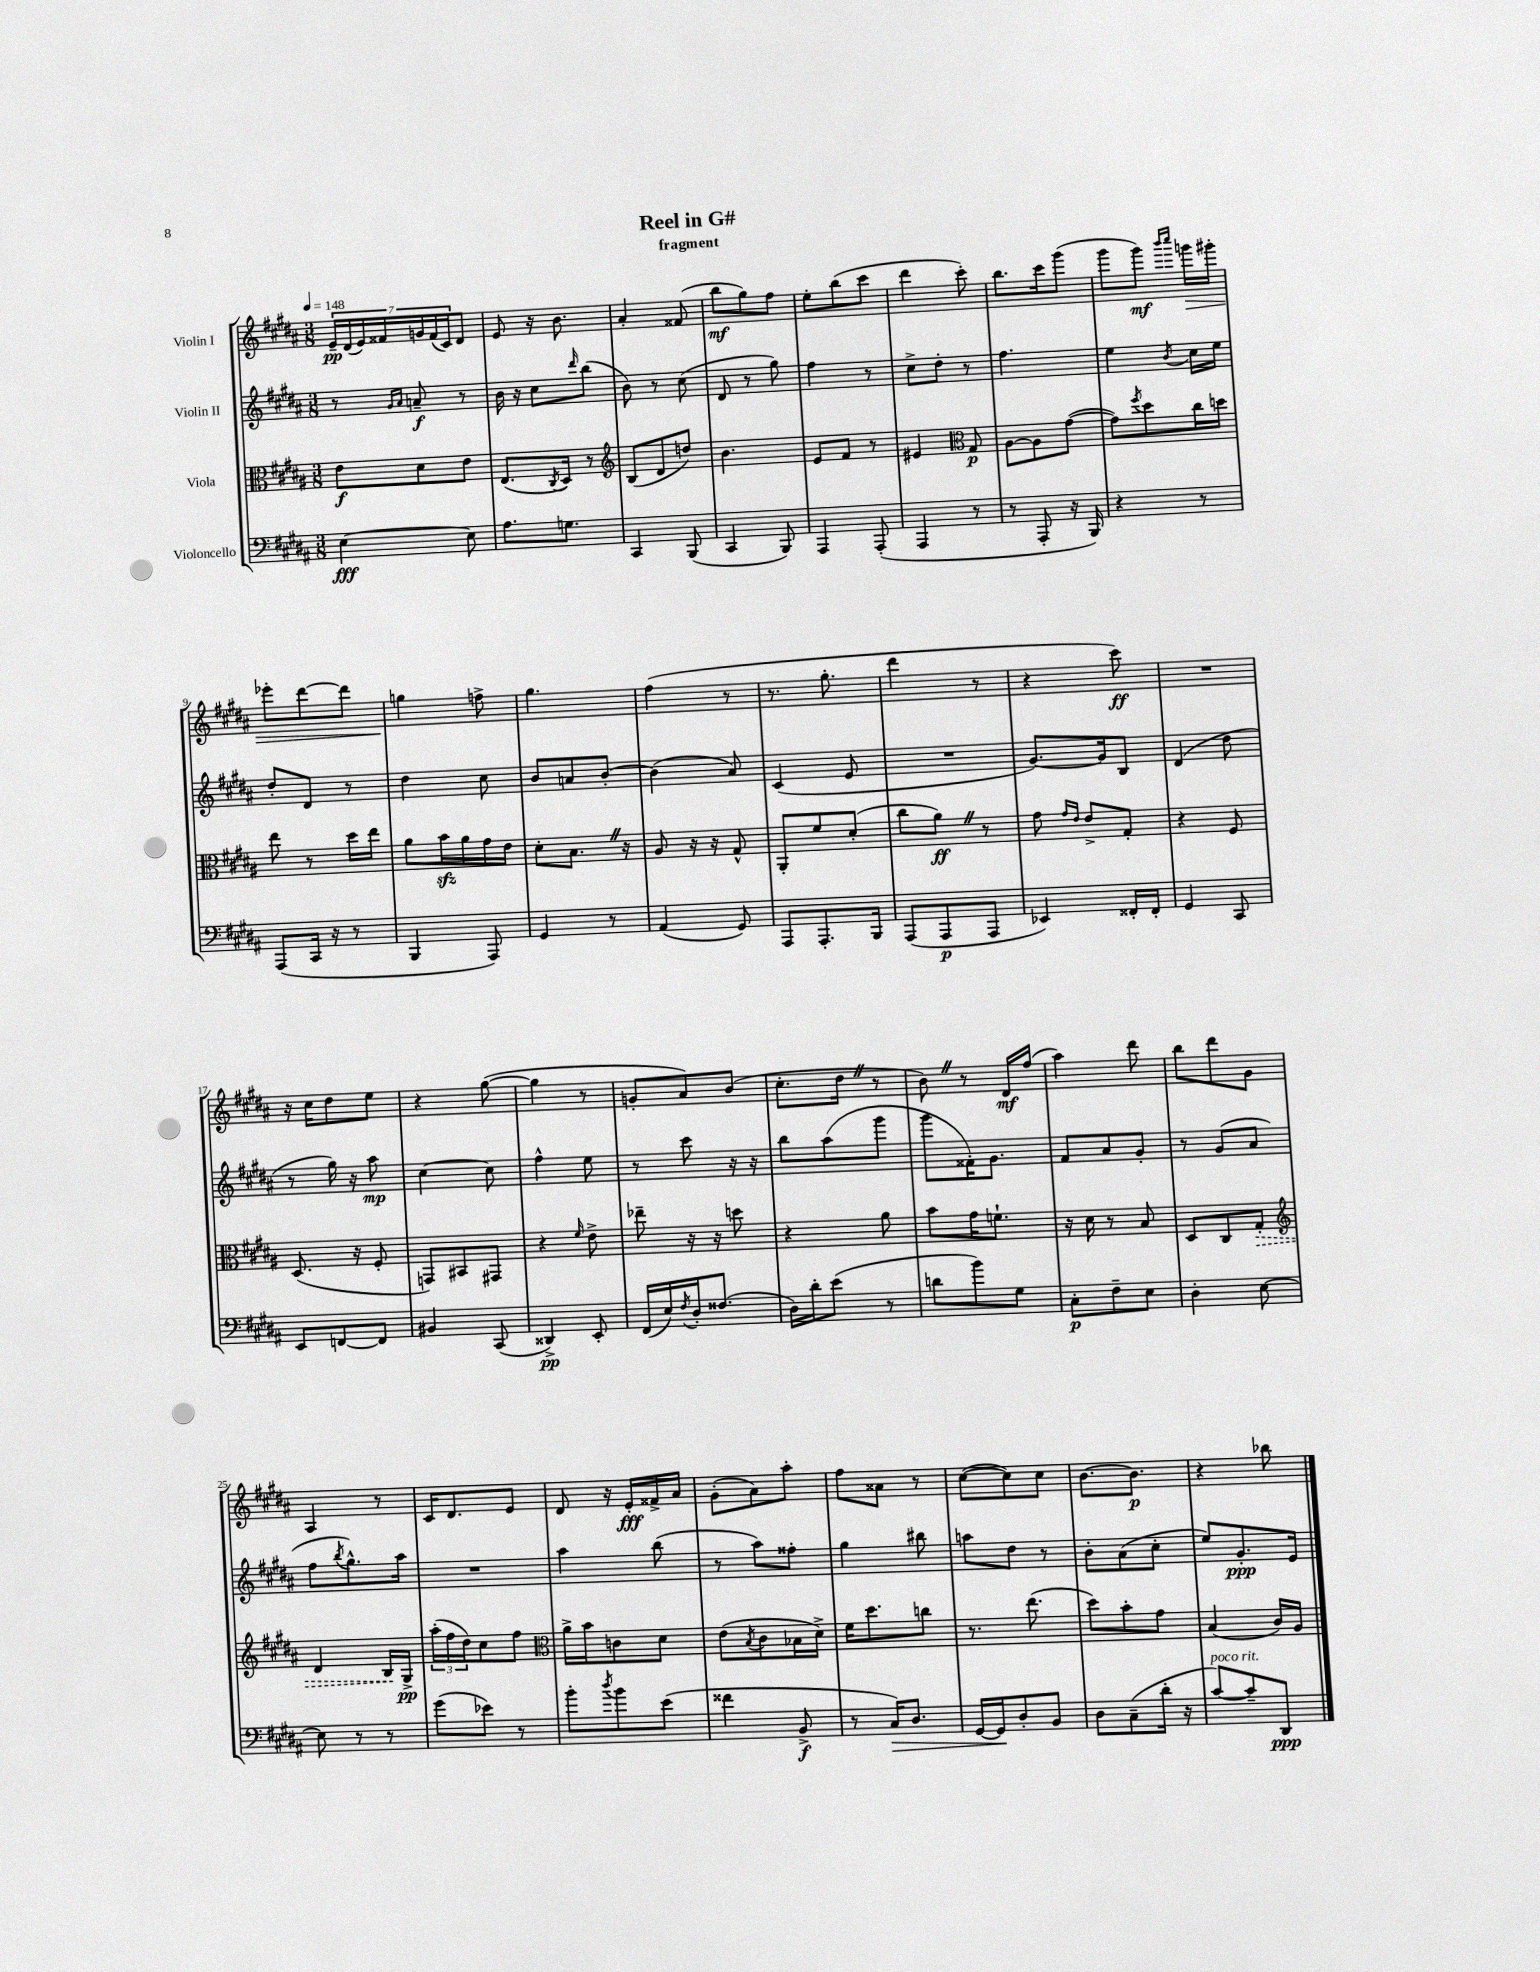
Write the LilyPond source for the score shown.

\header { title = "Reel in G#" subtitle = "fragment" }
<<
\new StaffGroup <<
\new Staff = "s0" \with { instrumentName = "Violin I" } {
    \clef treble \key b \major \numericTimeSignature \time 3/8 \tempo 4 = 148
    \tuplet 7/4 { e'16--\pp dis'16( e'16) fisis'16 g'16 fisis'16( cis'16) } dis'8 |
    e'8 r16 b'8. |
    ais'4-. fisis'8( |
    b''8\mf gis''8) fis''8 |
    e''8-. b''8( cis'''8 |
    dis'''4 cis'''8-.) |
    b''8. cis'''16 gis'''8( |
    gis'''8 gis'''8\mf) \grace { b'''16 cis''''16 } g'''16\> gis'''16-. |
    ees'''8-. dis'''8~ dis'''8 |
    g''4\! f''8-> |
    gis''4. |
    fis''4( r8 |
    r8. gis''8.-. |
    dis'''4 r8 |
    r4 cis'''8\ff) |
    R4. |
    r16 cis''16 dis''8 e''8 |
    r4 gis''8~( |
    gis''4 r8 |
    g'8-. ais'8) b'8( |
    cis''8.-. dis''16 \once \override BreathingSign.text = \markup { \musicglyph "scripts.caesura.straight" } \breathe r8 |
    b'8) \once \override BreathingSign.text = \markup { \musicglyph "scripts.caesura.straight" } \breathe r8 dis'16\mf fis''16( |
    ais''4) dis'''8 |
    b''8 dis'''8 gis'8 |
    ais4 r8 |
    cis'16 dis'8. e'8 |
    dis'8 r16 e'16-.\fff fisis'16-> ais'16 |
    gis'8-.( ais'8) ais''8-. |
    fis''8 aisis'8 r8 |
    cis''8~( cis''8) cis''8 |
    b'8.~ b'8.\p |
    r4 bes''8 \bar "|." |
}
\new Staff = "s1" \with { instrumentName = "Violin II" } {
    \clef treble \key b \major \numericTimeSignature \time 3/8
    r8 \grace { gis'16 ais'16 } a'8--\f r8 |
    b'16 r16 cis''8 \grace { dis'''16 } b''8( |
    b'8) r8 cis''8( |
    dis'8 r8 gis''8) |
    fis''4 r8 |
    cis''8-> dis''8-. r8 |
    fis''4. |
    e''4 \acciaccatura { b'8 } cis''16 e''16 |
    dis''8-. dis'8 r8 |
    dis''4 cis''8 |
    b'8 a'8 b'8~-. |
    b'4( ais'8) |
    cis'4( e'8 |
    R4. |
    gis'8.~) gis'16 b8 |
    dis'4( dis''8 |
    r8 gis''16) r16 ais''8\mp |
    cis''4~ cis''8 |
    fis''4-^ e''8 |
    r8 cis'''8 r16 r16 |
    b''8 ais''8( gis'''8 |
    gis'''8 fisis'16-.) gis'8. |
    fis'8 ais'8 gis'8-. |
    r8 gis'8( ais'8 |
    fis''8 \acciaccatura { b''8 } gis''8.-^) ais''16 |
    R4. |
    ais''4 b''8( |
    r8 ais''8) fisis''8-. |
    gis''4 bis''8 |
    a''8 dis''8 r8 |
    b'8-. ais'8( cis''8-. |
    e''8) gis'8.-.\ppp e'16 \bar "|." |
}
\new Staff = "s2" \with { instrumentName = "Viola" } {
    \clef alto \key b \major \numericTimeSignature \time 3/8
    e'8\f dis'8 e'8 |
    e8.( \acciaccatura { cis8 } dis16) r8 |
    \clef treble b8( dis'8 d''8) |
    b'4. |
    e'8 fis'8 r8 |
    eis'4 \clef alto gis8\p |
    ais8~ ais8 gis'8~( |
    gis'8) \acciaccatura { fis''8 } dis''8 cis''16 d''16 |
    e''8 r8 dis''16 e''16 |
    ais'8 b'16\sfz ais'16 gis'16 e'16 |
    dis'8-. b8. \once \override BreathingSign.text = \markup { \musicglyph "scripts.caesura.straight" } \breathe r16 |
    ais8 r16 r16 gis8-^ |
    ais,8-. fis'8 dis'8-.( |
    cis''8 ais'8\ff) \once \override BreathingSign.text = \markup { \musicglyph "scripts.caesura.straight" } \breathe r8 |
    gis'8 \grace { gis'16 e'16 } e'8-> gis8-. |
    r4 fis8 |
    dis8.( r16 fis8-. |
    g,8) bis,8 gis,8 |
    r4 \grace { fis'16 } e'8-> |
    ees''8-- r16 r16 d''8 |
    r4 ais'8 |
    b'8 gis'16 f'8.-! |
    r16 dis'16 r8 b8 |
    dis8 cis8 \once \override Hairpin.style = #'dashed-line gis8-.\> |
    \clef treble dis'4 b16\! gis16->\pp |
    \tuplet 3/2 { ais''16-.( fis''16 dis''16) } cis''8 fis''8 |
    \clef alto ais'16-> b'16 c'8 dis'8 |
    e'8( \acciaccatura { b8 } cis'8 bes16 dis'16->) |
    fis'16 dis''8. c''8 |
    r8. e''8.( |
    dis''8) b'8-. gis'8 |
    b4( cis'16) ais16 \bar "|." |
}
\new Staff = "s3" \with { instrumentName = "Violoncello" } {
    \clef bass \key b \major \numericTimeSignature \time 3/8
    e4~\fff e8 |
    ais8. g8. |
    cis,4 b,,8( |
    cis,4 b,,8) |
    ais,,4 ais,,8-.( |
    ais,,4 r8 |
    r8 ais,,8-. r16 b,,16) |
    r4 r8 |
    ais,,8( cis,16 r16 r8 |
    b,,4 ais,,8) |
    gis,4 r8 |
    ais,4( gis,8) |
    ais,,8 ais,,8.-. b,,16 |
    ais,,8( ais,,8\p ais,,8 |
    ees,4) fisis,16-. fisis,16-. |
    gis,4 cis,8 |
    e,8 f,8~ f,8 |
    bis,4 cis,8( |
    disis,4->\pp) e,8-. |
    fis,16( e16) \acciaccatura { fis8 } dis16-. fisis8.( |
    dis16) dis'16-. e'8( r8 |
    d'8 b'8) gis8 |
    cis8-.\p fis8-- e8 |
    dis4-. e8~ |
    e8 r8 r8 |
    gis'8( ees'8) r8 |
    b'8-. \acciaccatura { dis''8 } b'8 e'8( |
    fisis'4 b,8->\f |
    r8 cis16\>) dis8. |
    gis,16~ gis,16\! dis8-. b,8 |
    dis8 cis8--( dis'16-. r16 |
    cis'8~^\markup { \italic "poco rit." }) cis'8-- dis,8\ppp \bar "|." |
}
>>
>>
